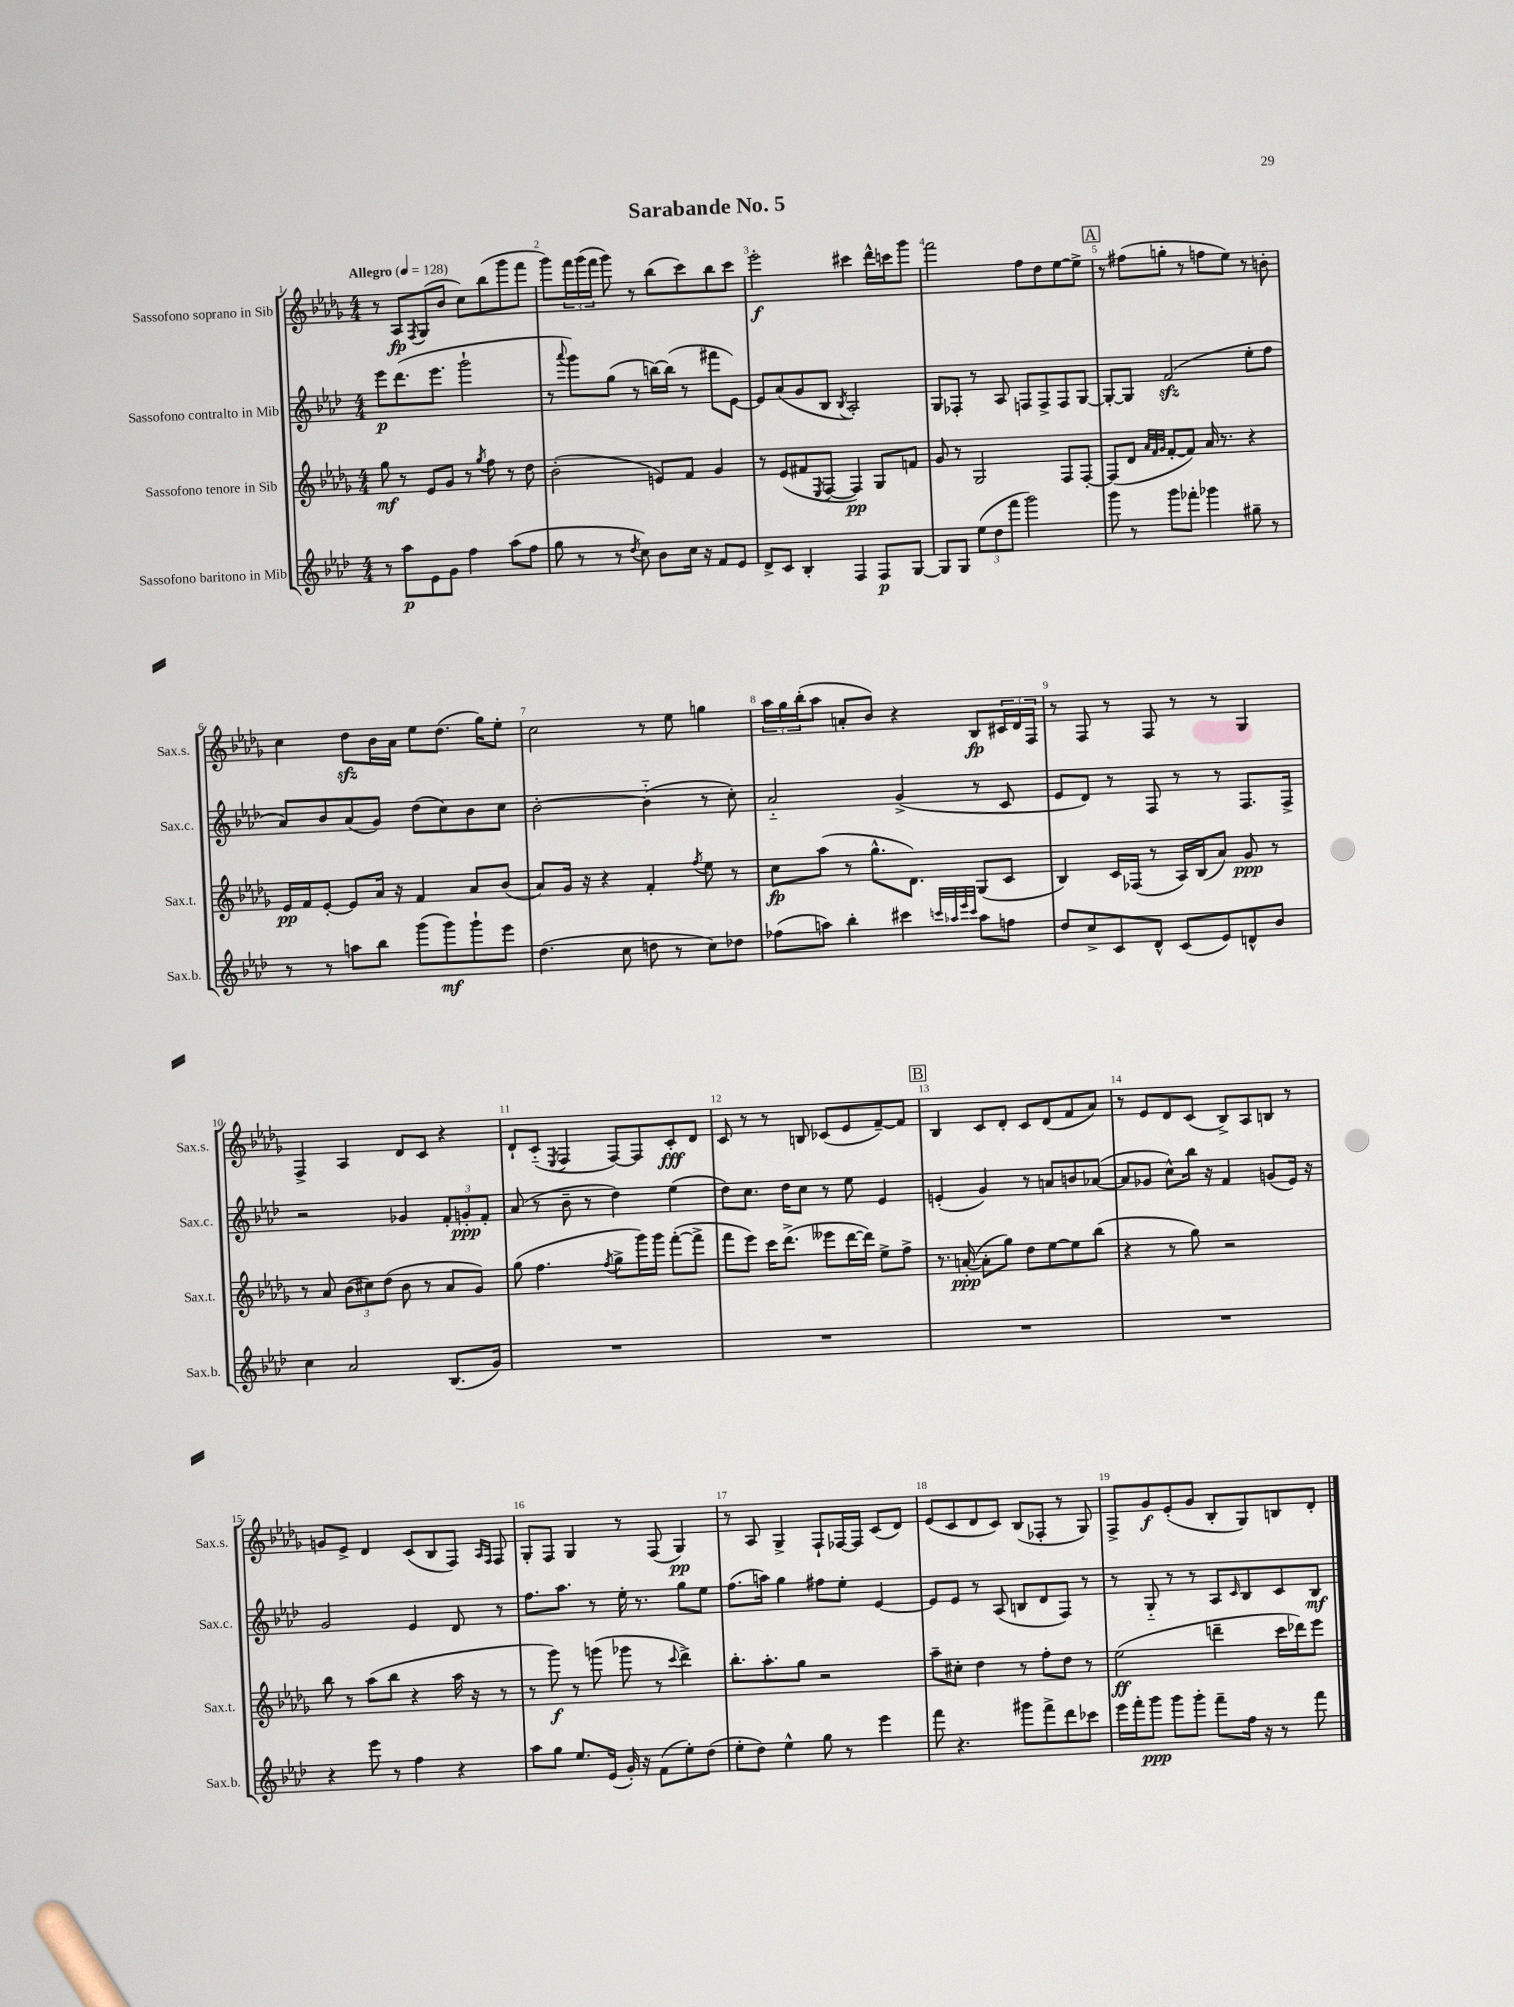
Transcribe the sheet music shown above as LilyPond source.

\header { title = "Sarabande No. 5" }
<<
\new StaffGroup <<
\new Staff = "s0" \with { instrumentName = "Sassofono soprano in Sib" shortInstrumentName = "Sax.s." } {
    \clef treble \key des \major \numericTimeSignature \time 4/4 \tempo "Allegro" 4 = 128
    r8 aes8\fp \acciaccatura { f8 } ges8( bes'8 c''8) bes''8( ges'''8 f'''8 |
    ges'''8) \tuplet 3/2 { f'''16 ges'''16( f'''16 } ges'''8) r8 bes''8( c'''8) bes''8 c'''8 |
    ees'''2-.\f cis'''4 des'''16-^ c'''16 ges'''8 |
    f'''2 f''8 des''8 ees''8~ ees''8-> |
    \mark \markup { \box "A" } r8 fis''8( g''8-. r8 f''8 ees''8) r8 b'8-. |
    c''4 des''8\sfz bes'16 aes'16 ees''8 des''8.( ges''16) ees''8-. |
    c''2 r8 ees''8 g''4 |
    \tuplet 3/2 { aes''16 ges''16 bes''16-.( } aes''8 a'8-. bes'8) r4 bes8\fp \tuplet 3/2 { cis'16 des'16 f16 } |
    r8 f8 r8 f8 r8 r8 ges4 |
    f4-> aes4 des'8 c'8 r4 |
    des'8-! c'8-_( \acciaccatura { ees8 } f4 f8~) f8 c'8-.\fff des'8 |
    c'8 r8 r8 b8 ces'8( ees'8 f'8~--) f'8 |
    \mark \markup { \box "B" } bes4 c'8 des'8-. c'8 des'8( f'8 aes'8) |
    r8 ees'8 des'8 c'8( bes8->) aes8 b8 r8 |
    g'8 ees'8-> des'4 c'8( bes8 f8) \grace { aes16 f16 } f8 |
    ges8-. f8 ges4 r8 f8( ges4\pp) |
    r8 aes8 ges4-> f8-! fes16~ fes16 c'8( des'8) |
    ees'8( c'8 des'8 c'8) bes8( fes8-. r8 ges8) |
    f8-> ges'8\f ees'8-.( ges'8 bes8-. ges8) b8 des'8-. \bar "|." |
}
\new Staff = "s1" \with { instrumentName = "Sassofono contralto in Mib" shortInstrumentName = "Sax.c." } {
    \clef treble \key aes \major \numericTimeSignature \time 4/4
    ees'''8\p des'''8.( ees'''8. g'''2-! |
    r8 \appoggiatura { aes'''8 } g'''8) g''8( r8 b''16~) b''16( r8 fis'''8 ees'8~) |
    ees'8 aes'8( g'8 bes8 \acciaccatura { bes8 } aes2-.) |
    g8 fes8-. r8 aes8 f8 f8-> f8 g8~ |
    \mark \markup { \box "A" } g8~-. g8 f'2\sfz( ees''8-. f''8 |
    aes'8) bes'8 aes'8( g'8) des''8( c''8) bes'8 c''8 |
    bes'2~-. bes'4-_( r8 c''8-.) |
    aes'2-_ g'4->( r8 c'8 |
    ees'8 des'8) r8 f8 r8 r8 f8. f16-> |
    r2 ges'4 \tuplet 3/2 { f'8-. g'8-.\ppp f'8-. } |
    aes'8( r8 bes'8-- r8 des''4) ees''4( |
    des''8) c''8. des''16 c''8 r8 ees''8 ees'4 |
    \mark \markup { \box "B" } e'4-.( g'4) r8 a'8 b'8 aes'8~( |
    aes'8 ges'8 c''8-^) bes''16 r16 f'4 g'8( ees'16) r16 |
    g'2 ees'4 des'8 r8 |
    f''8. aes''8. r8 ees''16-. r8. g''8 ees''8 |
    f''8.( a''16) g''4 fis''8 ees''8-. ees'4~ |
    ees'8 ees'8 r8 aes8( b8 des'8 f8) r8 |
    r8 g8-_ r8 r8 aes8 \grace { c'16 } bes8 c'8 bes8\mf \bar "|." |
}
\new Staff = "s2" \with { instrumentName = "Sassofono tenore in Sib" shortInstrumentName = "Sax.t." } {
    \clef treble \key des \major \numericTimeSignature \time 4/4
    ges''8\mf r8 ees'8 ges'8 r8 \acciaccatura { ges''8 } f''8 r8 des''8 |
    bes'2-.( e'8) f'8 ges'4 |
    r8 ees'8( fis'8 \acciaccatura { ees8 } f8~ f4\pp) ges8 f'8 |
    ges'8 r8 ges2 f8 f8~-. |
    \mark \markup { \box "A" } f8( des'8 \grace { aes'32 f'32 ges'32 } f'8~-. f'8) aes'16 r8. r4 |
    ees'16\pp f'16 ees'8~-. ees'8 aes'16 r16 f'4 aes'8 bes'8( |
    aes'8) ges'16 r16 r4 f'4-. \acciaccatura { f''8 } ees''8 r8 |
    c''8\fp aes''8( r8 ges''8.-^ des'8.) ges8( c'8 |
    bes4) c'16 fes16( r8 aes16) bes16( aes'8) ges'8\ppp r8 |
    r8 aes'8 \tuplet 3/2 { bes'8( cis''8) des''8( } bes'8 r8 aes'8 ges'8) |
    ges''8( f''4. \acciaccatura { f''8 } ges''8-> ges'''16) ges'''16 f'''8~-.( f'''8-> |
    f'''8 ees'''8) c'''16 des'''8.->( eeses'''8 des'''16~ des'''16) ees''8-> f''8-> |
    \mark \markup { \box "B" } r8. a'16~-.\ppp( a'8-. ges''8) des''8 ees''8~ ees''8 bes''8( |
    r4 r8 ges''8) r2 |
    bes''8 r8 aes''8( bes''8 r4 aes''16 r16 r8 |
    r8 ges'''8\f) r8 g'''8( ges'''8 r8 \appoggiatura { c'''8 } des'''4->) |
    bes''8.-. aes''8.-. ges''8 r2 |
    aes''8-- cis''8-. des''4 r8 f''8-. des''8 r8 |
    ees''2\ff( d'''4-- c'''16 des'''16) ees'''8 \bar "|." |
}
\new Staff = "s3" \with { instrumentName = "Sassofono baritono in Mib" shortInstrumentName = "Sax.b." } {
    \clef treble \key aes \major \numericTimeSignature \time 4/4
    r8 aes''8\p ees'8 g'8 f''4 aes''8( f''8 |
    g''8 r8 r8 \acciaccatura { des''8 } c''8) bes'8 c''16 r16 f'8 ees'8 |
    des'8-> c'8 bes4-. f4 f8\p g8~ |
    g8 g8 \tuplet 3/2 { ees''8( des''8 f'''8 } g'''2) |
    \mark \markup { \box "A" } g'''8 r8 g'''8 fes'''8-. ges'''4 gis''8-- r8 |
    r8 r8 a''8 bes''8 g'''8( g'''8\mf) g'''8-! ees'''8 |
    des''4.( c''8 d''8 r8 c''8) des''8 |
    fes''8( a''8) bes''4-. cis'''4 \grace { c'''32 aes''32 ees'''32 c'''32 } aes''8 f''8 |
    des''8 c''8-> c'8 des'8-^ c'8( ees'8) d'8-^ bes'8 |
    c''4 aes'2 bes8.( g'16) |
    R1 |
    R1 |
    \mark \markup { \box "B" } R1 |
    R1 |
    r4 ees'''8 r8 f''4 r4 |
    aes''8 g''8 ees''8. ees'16( g'16-.) r16 f'8( ees''8-.) des''8( |
    ees''8-. des''8) ees''4-^ g''8 r8 ees'''4 |
    f'''8 r4. gis'''8 f'''8-> des'''8 ces'''8 |
    ees'''16 f'''16-. g'''8\ppp g'''8 g'''8-. f'''8-- f''16 r16 r8 f'''8 \bar "|." |
}
>>
>>
\layout { \context { \Score \override BarNumber.break-visibility = ##(#f #t #t) barNumberVisibility = #all-bar-numbers-visible } }
